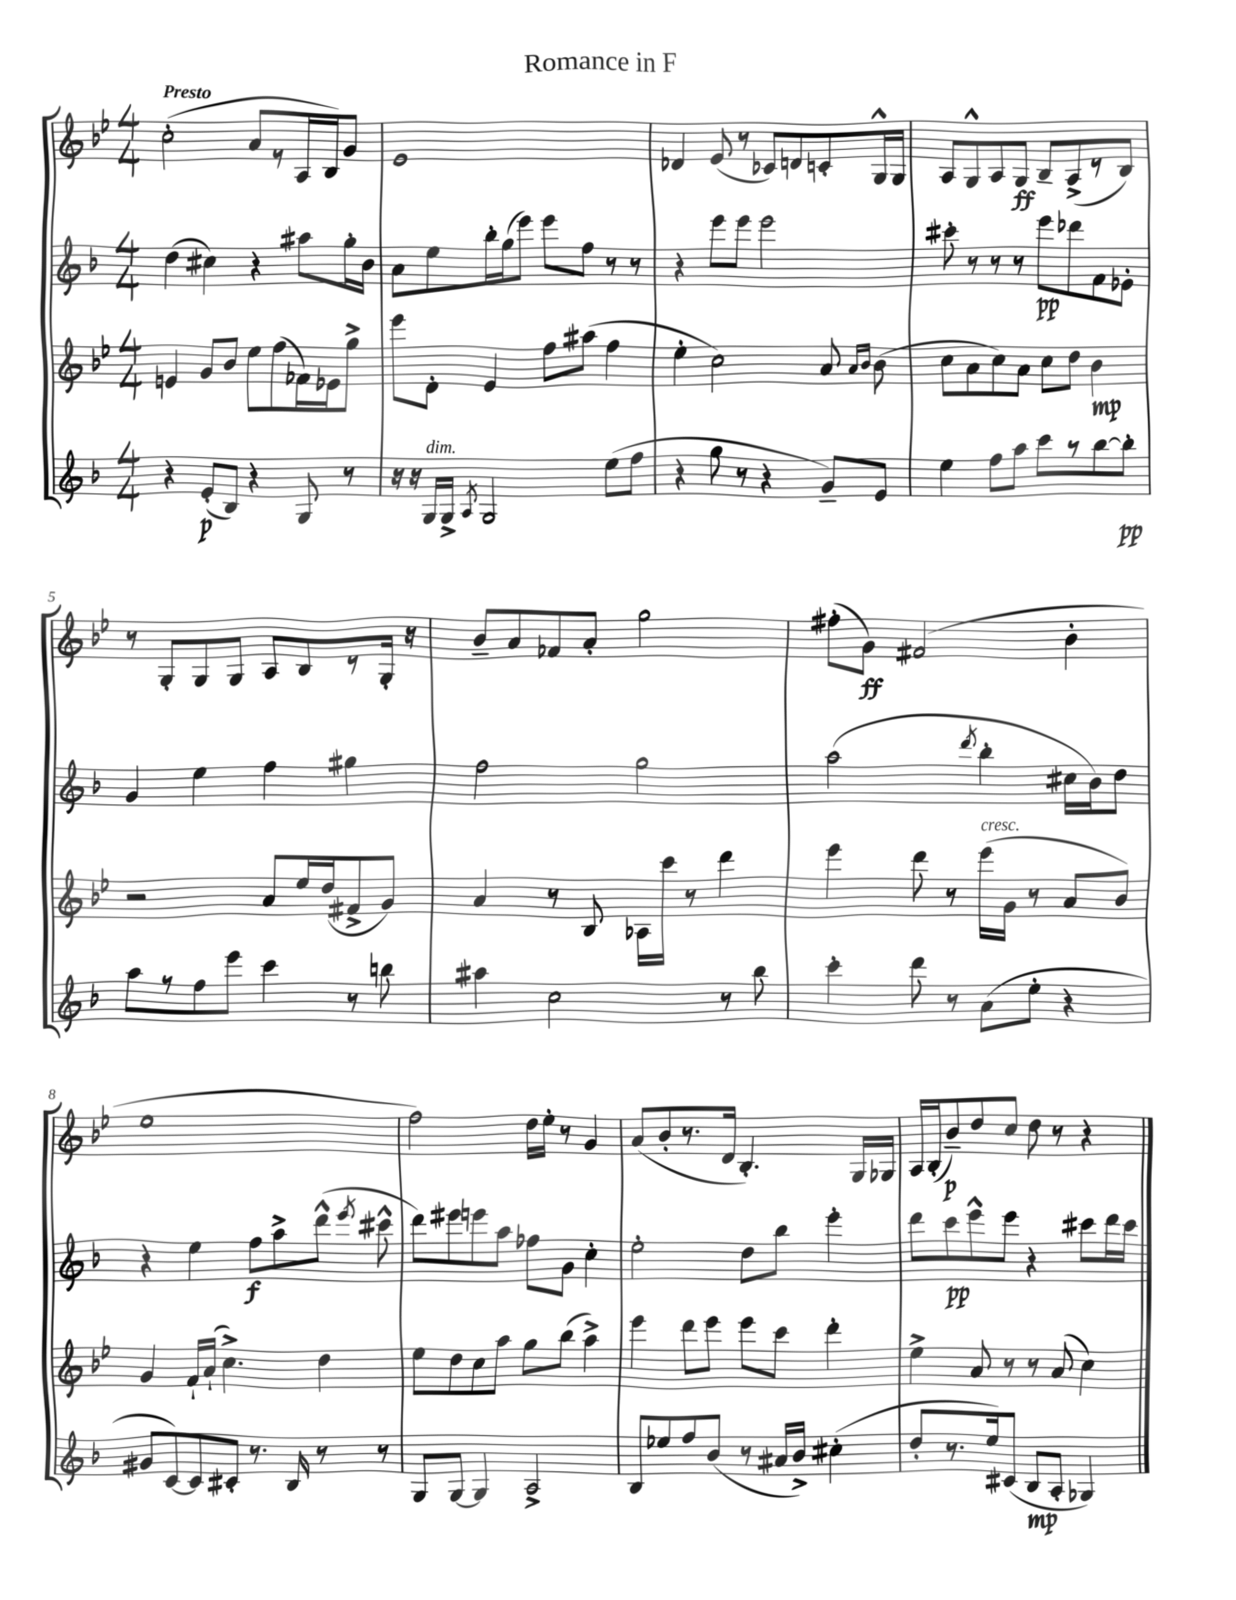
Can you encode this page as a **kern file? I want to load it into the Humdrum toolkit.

**kern	**kern	**kern	**kern
*staff4	*staff3	*staff2	*staff1
*clefG2	*clefG2	*clefG2	*clefG2
*k[b-]	*k[b-e-]	*k[b-]	*k[b-e-]
*M4/4	*M4/4	*M4/4	*M4/4
4r	4e/	(4dd\	(2cc'\
(8e'/L	8g/L	4cc#\)	.
8B-/J)	8b-/J	.	.
4r	8ee-\L	4r	8a/L
.	(8ff\	.	8r
8G/	16f-\L)	8aa#\L	16A/L
.	16e-\J	.	16B-/J)
8r	8gg^\J	16gg'\L	8g/J
.	.	16b-\JJ	.
=	=	=	=
16r	8eee-\L	8a\L	1e-
16r	.	.	.
16G/LL	8d'\J	8ee\	.
16G^/JJ	.	.	.
8qA/	.	.	.
2G/	4e-/	16bb-'\L	.
.	.	(16gg\J	.
.	.	8eee\J)	.
.	8ff\L	8eee\L	.
.	(8aa#\J	8ff\J	.
(8ee\L	4ff\	8r	.
8ff\J	.	8r	.
=	=	=	=
4r	4ee-'\	4r	4d-/
8gg\	2cc\)	8eee\L	(8e-/
8r	.	8eee\J	8r
4r	.	2eee\	8c-/L)
.	.	.	8d/
8g~/L)	8a/	.	8c'/
.	16qqa/LL	.	.
.	16qqb-/JJ	.	.
8e/J	(8b-\	.	16G^^/L
.	.	.	16G/JJ
=	=	=	=
4ee\	8cc\L	8ccc#'\	8A/L
.	8a\	8r	8G^^/
8ff\L	8cc\)	8r	8A/
8aa\J	8a\J	8r	8G/J
8ccc\L	8cc\L	8eee\L	8B-~/L
8r	8dd\J	8ddd-\	(8A^/
[8bb-\	4b-\	8f\	8r
8bb-'\]J	.	8e-'\J	8B-/J)
=	=	=	=
8aa\L	2r	4g/	8r
8r	.	.	8G'/L
8ff\	.	4ee\	8G/
8eee\J	.	.	8G/J
4ccc\	8a/L	4ff\	8A/L
.	16ee-/L	.	8B-/
.	(16dd/J	.	.
8r	8f#^/	4gg#\	8r
8bb\	8g/J)	.	16G'/Jk
.	.	.	16r
=	=	=	=
4aa#\	4a/	2ff\	8b-~/L
.	.	.	8a/
2cc\	8r	.	8f-/
.	8B-/	.	8a'/J
.	16A-\LL	2gg\	2gg\
.	16ccc\JJ	.	.
.	8r	.	.
8r	4ddd\	.	.
8bb-\	.	.	.
=	=	=	=
4ccc'\	4eee-\	(2aa\	(8ff#'\L
.	.	.	8g\J)
8ddd\	8ddd\	.	(2f#/
8r	8r	.	.
.	.	8qddd/	.
(8a\L	(16eee-\LL	4bb-'\	.
.	16g\JJ	.	.
8ee'\J	8r	.	.
4r	8a/L	16cc#\LL	4b-'\
.	.	16b-\J)	.
.	8b-/J)	8dd\J	.
=	=	=	=
8g#/L	4g/	4r	1ee-
[8c/)	.	.	.
8c/]	16f`/LL	4ee\	.
.	(16a`/JJ	.	.
8c#'/J	4.cc^\)	.	.
8.r	.	8ff\L	.
.	.	8aa^\	.
16B-/	.	.	.
8r	4dd\	(8ddd^^\J	.
.	.	8qeee/	.
8r	.	8ccc#^^\	.
=	=	=	=
8G/L	8ee-\L	8ddd\L)	2ff\)
[8G/J	8dd\	8eee#\	.
4G/]	8cc\	8eee\	.
.	8aa\J	8aa\J	.
2A^/	8gg\L	8ff-\L	16dd\LL
.	.	.	16ee-'\JJ
.	(8bb-\J	8g\J	8r
.	4aa^\)	4cc'\	4g/
=	=	=	=
8B-/L	4eee-\	2ee'\	(8a/L
8ee-/	.	.	8b-'/
8ff/	8ddd\L	.	8.r
(8b-/J	8eee-\J	.	.
.	.	.	16d/Jk
8r	8eee-\L	8dd\L	4.B-'/)
16a#/LL	8ccc\J	8bb-\J	.
16b-^/JJ)	.	.	.
(4cc#'\	4ddd'\	4eee'\	.
.	.	.	16G/LL
.	.	.	16G-/JJ
=	=	=	=
8dd'/L	4ee-^\	8ddd\L	16A/LL
.	.	.	(16B-'/J
8.r	.	8ccc\	8b-~/)
.	8a/	8eee^^\	8dd/
16ee/k)	.	.	.
(8c#/J	8r	8eee\J	8cc/J
8B-/L	8r	4r	8dd\
8A'/J	(8a/	.	8r
4G-/)	4cc\)	8ccc#\L	4r
.	.	16ddd\L	.
.	.	16ccc#\JJ	.
==	==	==	==
*-	*-	*-	*-
